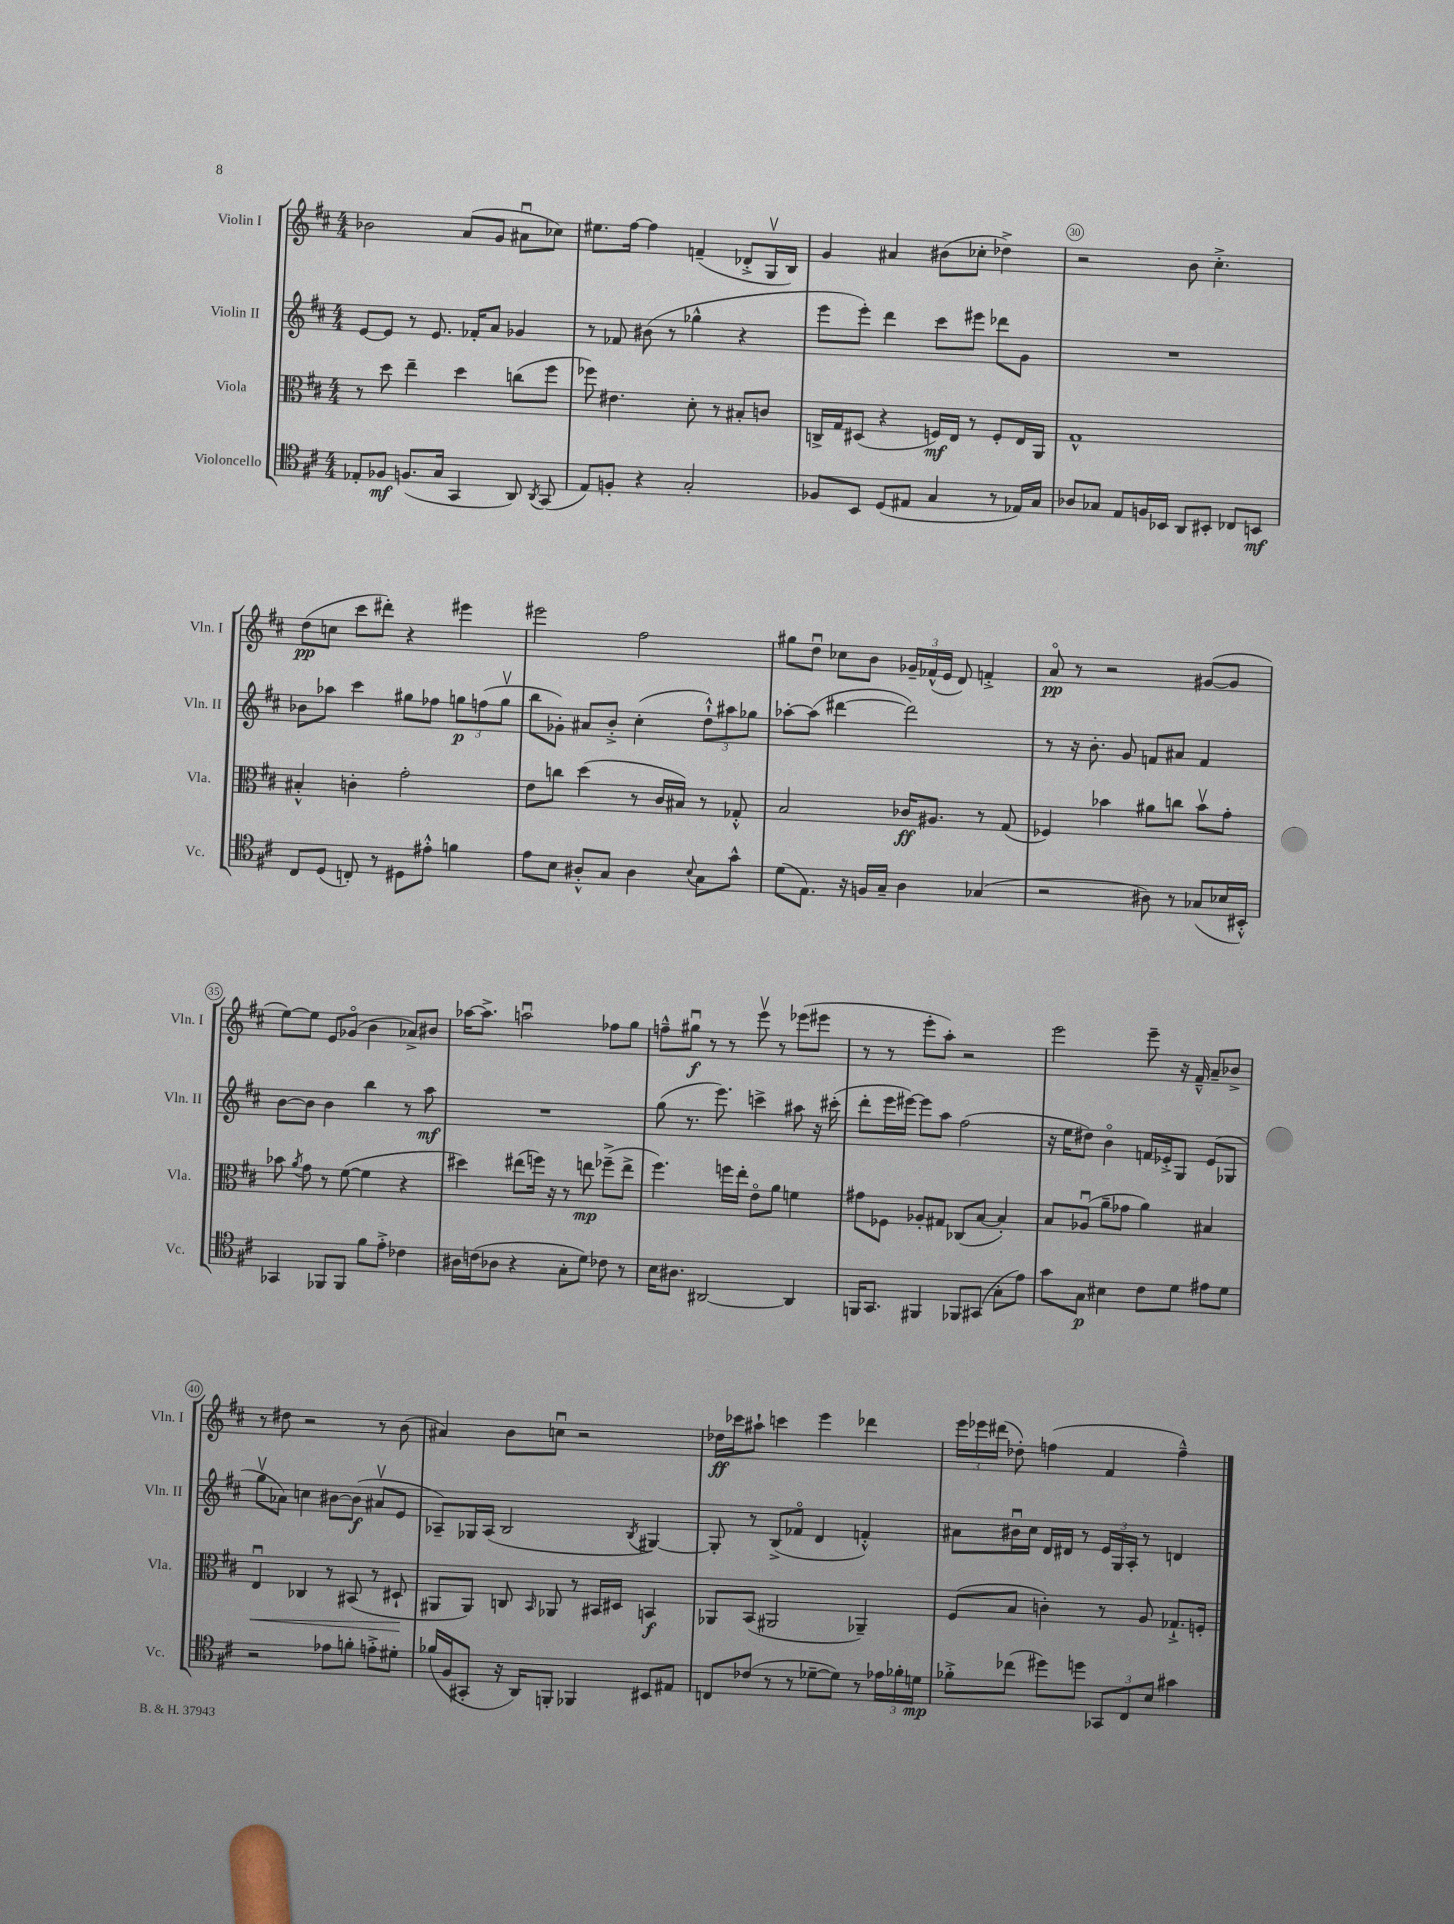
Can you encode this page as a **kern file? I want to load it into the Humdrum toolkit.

**kern	**kern	**kern	**kern
*staff4	*staff3	*staff2	*staff1
*clefC4	*clefC3	*clefG2	*clefG2
*k[f#c#]	*k[f#c#]	*k[f#c#]	*k[f#c#]
*M4/4	*M4/4	*M4/4	*M4/4
8E-'/L	8r	[8e/L	2b-\
8F-/J	8dd\	8e/]J	.
(8.F/L	4ee~\	8r	.
.	.	8.e/	.
16G/Jk	.	.	.
4GG/	4dd\	.	(8a/L
.	.	16f-'/LK	.
.	.	8a/J	8g/J
8AA/)	(8cc\L	4g-/	8a#u\L
8qAA/	.	.	.
(8GG/	8ff#\J	.	8cc-\J)
=	=	=	=
8E/L)	8ff-\)	8r	8.ee#\L
8F'/J	4.e#\	8f-/	.
.	.	.	[16ff#\Jk
4r	.	(8b#\	4ff#\]
.	.	8r	.
2G'/	8d'\	4gg-^^\	(4f~/
.	8r	.	.
.	8B#'/L	4r	8d-'^/L
.	8c/J	.	16Gv/L
.	.	.	16B/JJ)
=	=	=	=
8F-/L	16C^/LL	8eee\L	4g/
.	16G/J	.	.
8BB/J	(8D#/J	8eee'\J)	.
(8D/L	4r	4ddd\	4a#/
8E#/J	.	.	.
4G/	16F/LL)	8ccc#\L	(8b#\L
.	16E/JJ	.	.
.	8r	8eee#\J	8cc-'\J
8r	8F'/L	8ddd-\L	4dd-^\)
16E-/LL)	16E/L	8g\J	.
16G/JJ	16AA/JJ	.	.
=	=	=	=
8A-/L	1G^^	1r	2r
8G-/J	.	.	.
8E/L	.	.	.
16F/L	.	.	.
16BB-/JJ	.	.	.
8AA/L	.	.	8b\
8BB#'/J	.	.	4.cc#'^\
8C-/L	.	.	.
8BB/J	.	.	.
=	=	=	=
8C#/L	4B#'^^/	8b-\L	(8dd\L
(8D/J	.	8aa-\J	8cc\J
8C'/)	4c'\	4ccc#\	8ccc#\L
8r	.	.	8ddd#'\J)
8D#\L	2g'\	8gg#\L	4r
8e#'^^\J	.	8ff-\J	.
4f\	.	12gg\L	4eee#\
.	.	(12ff\	.
.	.	12ggv\J	.
=	=	=	=
8e\L	8e\L	8bb\L	2eee#\
8B\J	8cc\J	8g-'\J)	.
8A#'^^/L	(4dd\	8a#/L	.
8G/J	.	8b'^/J	.
4A#\	8r	(4cc#'\	2ff#\
.	16c#/LL	.	.
.	16B#/JJ)	.	.
8qqB/	.	.	.
8G\L	8r	12dd`^^\L)	.
.	.	12aa#\	.
8g^^\J	8G-'^^/	.	.
.	.	12gg-\J	.
=	=	=	=
(8d\L	2B/	[8aa-'\L	8gg#\L
8.E\J)	.	(8aa-\]J	8ddu\J
.	.	[4ddd#\	8cc-\L
16r	.	.	.
16F/LL	.	.	8b\J
16G~/JJ	.	.	.
4A\	16c-/LK	2ddd#\])	24g-~/LL
.	.	.	(24f-^^/
.	8.A#/J	.	.
.	.	.	24e/JJ
.	.	.	8d/)
(4G-/	8r	.	4f'^/
.	(8G/	.	.
=	=	=	=
2r	4F-/)	8r	8ao/
.	.	16r	8r
.	.	8.b'\	.
.	4b-\	.	2r
.	.	8g/	.
8A#\)	8a#\L	8f/L	.
8r	8cc\J	8a#/J	.
(8G-/L	8b-v\L	4f/	([8g#/L
16B-/L	8g'\J	.	8g#/]J
16BB#'^^/JJ)	.	.	.
=	=	=	=
4GG-/	8b-\	[8b\L	[8ee\L)
.	8qa/	.	.
.	8g\	8b\]J	8ee\]J
8FF-/L	8r	4b\	8e/L
8FF-/J	([8f#\	.	(8g-o/J
8f#\L	4f#\]	4bb\	4b\
8e'^\J	.	.	.
4c-\	4r	8r	8a-^/L)
.	.	8aa\	8b#/J
=	=	=	=
16A#\LL	4dd#\)	1r	[16aa-\LK
(16c\J	.	.	8.aa-^\]J
8A-\J	.	.	.
4r	(8ee#\L	.	2aau\
.	16ff\Jk)	.	.
.	16r	.	.
8G'\L	8r	.	.
8d\J)	8ee\	.	.
8c-\	(8ff-~^\L	.	8ff-\L
8r	8ee^\J	.	8gg\J
=	=	=	=
16B\LK	4.ff#\)	(8gg\	8ff~^^\L
8.A#\J	.	.	.
.	.	8.r	8gg#u\J
[2AA#/	.	.	8r
.	.	8.eee\)	.
.	16ff\LL	.	8r
.	16ee'\JJ	.	.
.	8eo\L	4ccc^\	8eeev\
.	8a\J	.	8r
4AA#/]	4f\	8aa#\	(8eee-\L
.	.	16r	8eee#\J
.	.	(16ccc#'\	.
=	=	=	=
16FF/LK	8g#\L	8ddd'\L	8r
8.GG/J	.	.	.
.	8F-\J	16eee\L	8r
.	.	[16eee#\JJ)	.
4FF#/	8A-'/L	8eee#\]L	8eee'\L
.	8G#/J	8aa\J	8aa'\J)
8FF-/L	(8C-/L	(2ff#\	2r
(8GG#/J	[8B/J	.	.
8G'\L	4B'/])	.	.
8e\J)	.	.	.
=	=	=	=
8g\L	8B/L	16r	2eee\
.	.	16ee\LK	.
8G\J	(8A-u/J	8dd#\J)	.
4B#\	8a~\L	4bo\	.
.	8g-\J	.	.
8c#\L	4a\)	16f/LL	8eee~\
.	.	16e-'^/J	.
8d\J	.	8G/J	16r
.	.	.	16f#~^^/
8e#\L	4B#/	(8e-/L	8a~/L
8d\J	.	8G-/J	8b-^/J
=	=	=	=
2r	4Eu/	8ggv\L	8r
.	.	8a-\J)	8dd#\
.	4C-/	4cc\	2r
8e-\L	8r	[8b#\L	.
8f'\J	(8BB#/	(8b#\]J	.
8e'^\L	8r	8a#v/L	8r
8d#'\J	8D#`/	8e/J	(8b\
=	=	=	=
(16f-/LL	8AA#/L	8A-~/L)	4a#/)
16F#/J	.	.	.
8GG#'/J	8AA#/J)	16G-/L	.
.	.	(16A-/JJ	.
16r	8C/	2B/	8b\L
16AA/LK)	.	.	.
.	16qqBB/	.	.
8FF'/J	8AA-/	.	8ccu\J
4FF-/	8r	.	2r
.	16BB#/LL	.	.
.	16D#/JJ	.	.
.	.	8qB/	.
8BB#/L	4BB/	[4G#/)	.
8E#/J	.	.	.
=	=	=	=
8C/L	8AA-/L	8G#'/]	16dd-\LL
.	.	.	16ccc-\J
(8c-/J	(8BB/J	8r	8aa#`\J
8r	2AA#/	(8B^/L	4ccc\
8r	.	8f-o/J	.
[8d-~\L	.	4d/	4eee\
8d-\]J)	.	.	.
8r	4AA-~/)	4f'^^/)	4ddd-\
24e-\LL	.	.	.
24f-'\	.	.	.
24d\JJ	.	.	.
=	=	=	=
8f-'^\L	(8F#/L	8a#\L	24eee\LL
.	.	.	24eee-\
.	.	.	(24ddd#\JJ
(8cc-\J	8B/J	16b#u\L	8dd-'\)
.	.	16cc#\JJ	.
8dd#\L)	4c'\)	16d/LL	(4ff\
.	.	16d#/JJ	.
8dd\J	.	8r	.
12GG-/L	8r	24e/LL	4f#/
.	.	24G/	.
12C#/	.	24A'/JJ	.
.	8A/	8r	.
12B/J	.	.	.
4g#\	8.G-`^/L	4d/	4ff~^^\)
.	16F'/Jk	.	.
==	==	==	==
*-	*-	*-	*-
